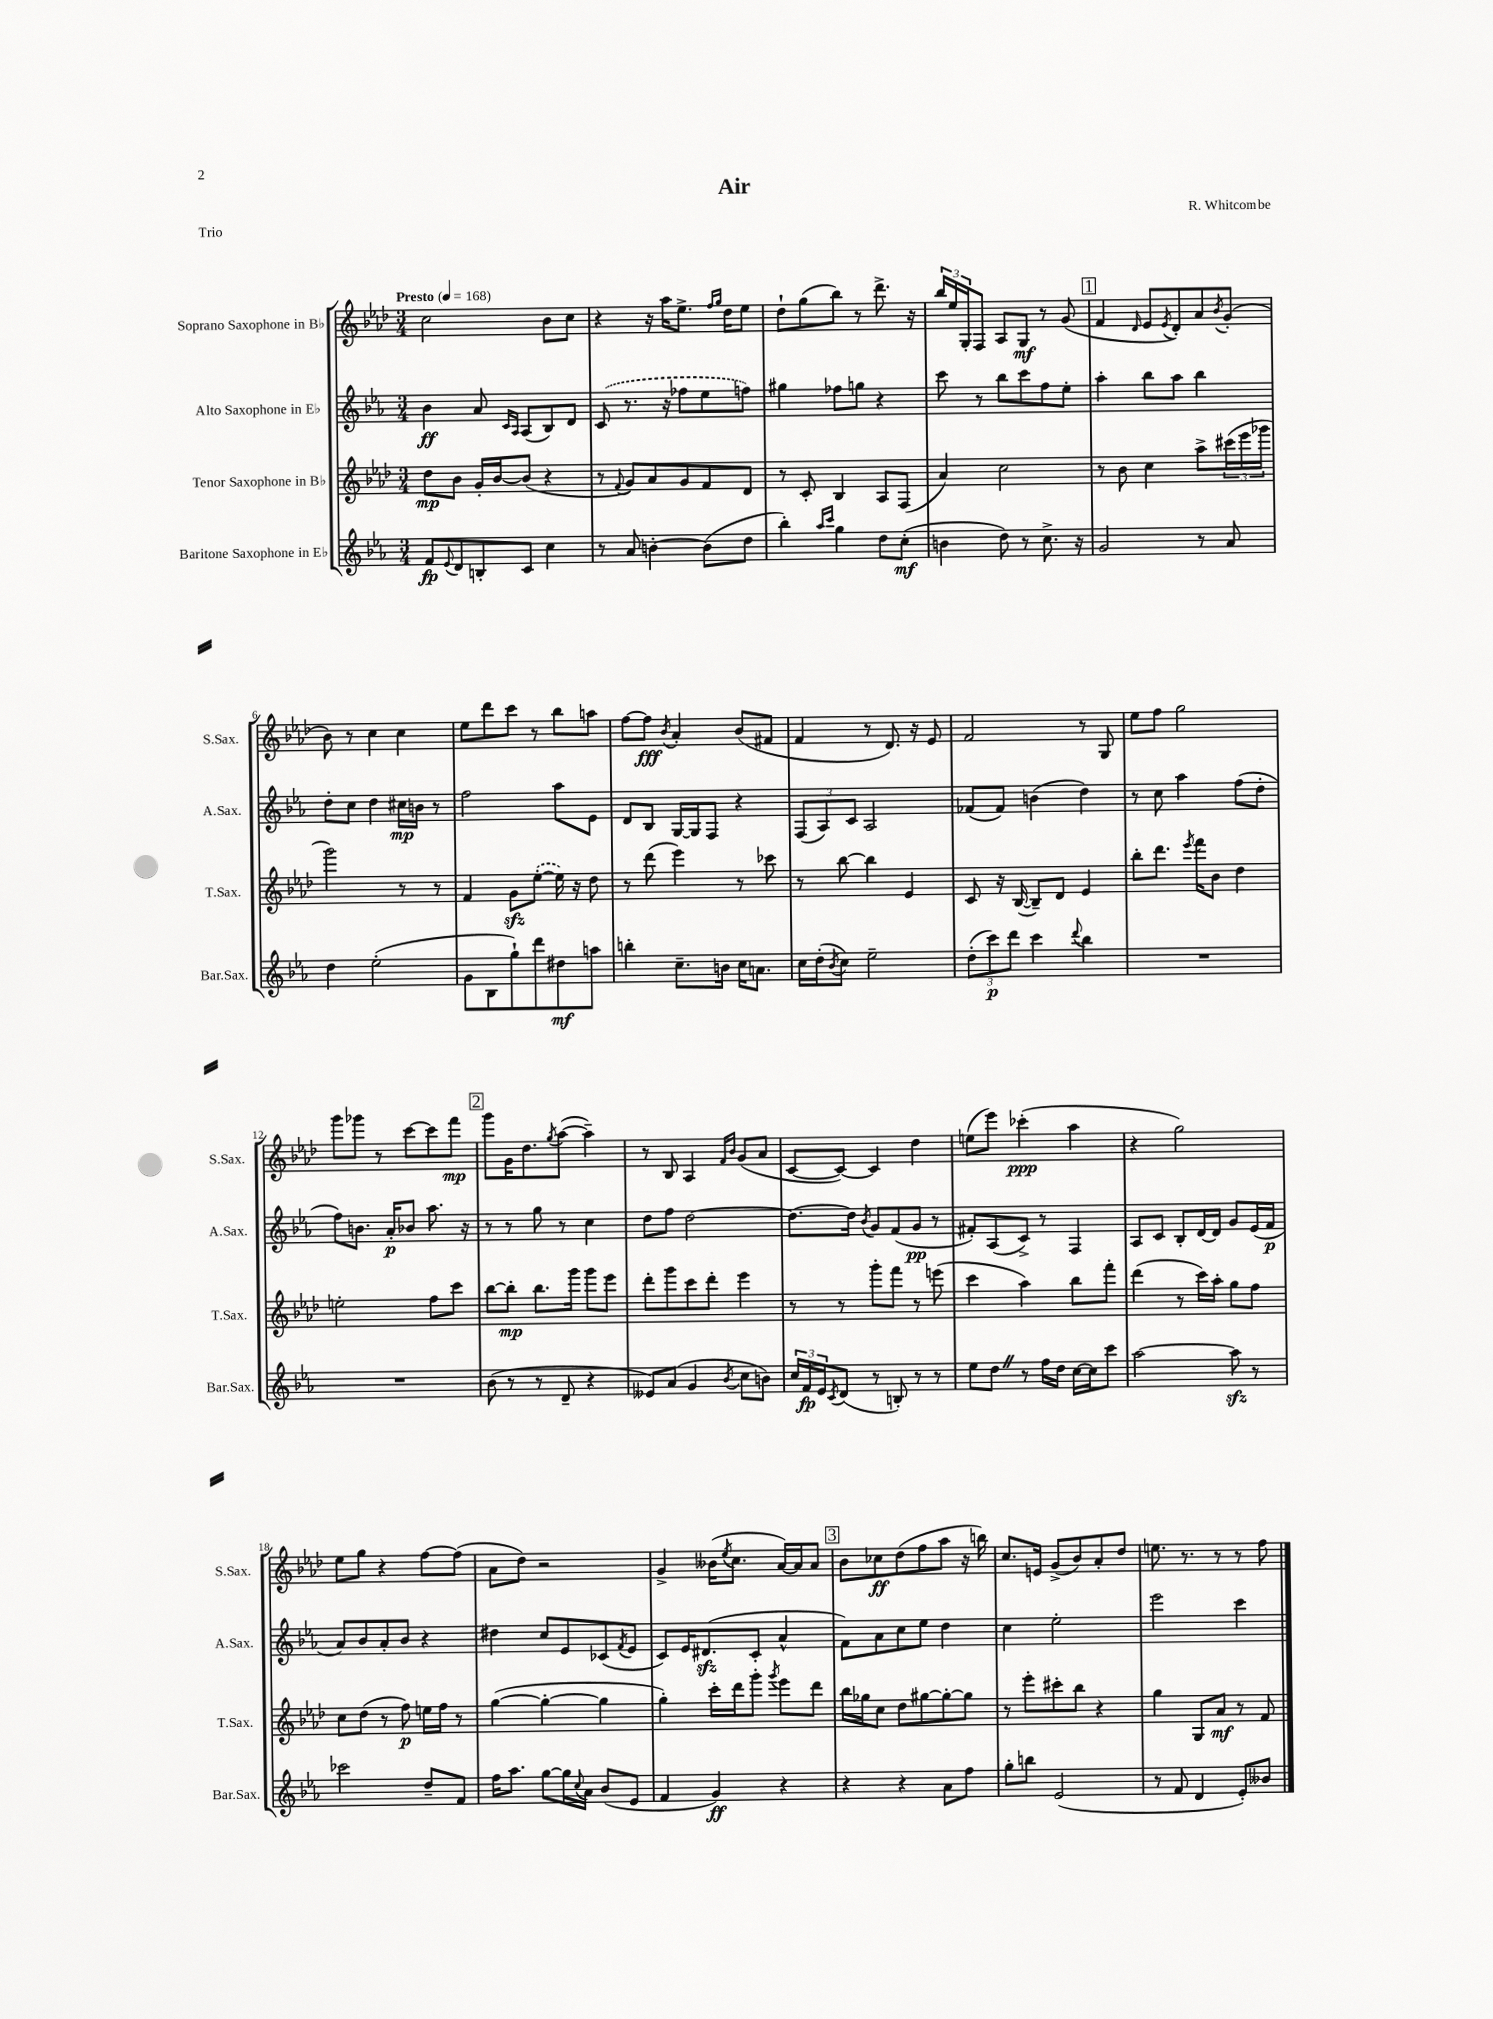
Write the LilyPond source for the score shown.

\header { title = "Air" composer = "R. Whitcombe" piece = "Trio" }
<<
\new StaffGroup <<
\new Staff = "s0" \with { instrumentName = "Soprano Saxophone in Bb" shortInstrumentName = "S.Sax." } {
    \clef treble \key aes \major \numericTimeSignature \time 3/4 \tempo "Presto" 4 = 168
    c''2 bes'8 c''8 |
    r4 r16 aes''16 ees''8.-> \grace { f''16 g''16 } des''16 ees''8 |
    des''8-! g''8( bes''8) r8 des'''8.-> r16 |
    \tuplet 3/2 { bes''16 ees''16 g16-. } f8 aes8 g8\mf r8 g'8( |
    \mark \markup { \box "1" } f'4 \grace { des'16 } ees'8 \acciaccatura { ees'8 } des'8-.) aes'8 \acciaccatura { bes'8 } g'8-.( |
    bes'8) r8 c''4 c''4 |
    ees''8 des'''8 c'''8 r8 bes''8 a''8 |
    f''8~ f''8\fff \acciaccatura { bes'8 } aes'4-. bes'8( fis'8 |
    f'4 r8 des'8.) r16 ees'8 |
    f'2 r8 g8 |
    ees''8 f''8 g''2 |
    g'''8 ges'''8 r8 c'''8~ c'''8 f'''8\mp |
    \mark \markup { \box "2" } g'''8 g'16 des''8. \acciaccatura { g''8 } aes''8~( aes''4--) |
    r8 bes8 aes4 \grace { f'16 bes'16 } g'8( aes'8 |
    c'8~ c'8~) c'4 des''4 |
    e''8( ees'''8) ces'''4-.\ppp( aes''4 |
    r4 g''2) |
    ees''8 g''8 r4 f''8~ f''8( |
    aes'8 des''8) r2 |
    g'4-> beses'16( \acciaccatura { ees''8 } c''8. aes'16~) aes'16 aes'8 |
    \mark \markup { \box "3" } bes'8 ces''8\ff des''8( f''8 aes''8 r16 b''16) |
    c''8. e'16 g'8->( bes'8) aes'8-. des''8 |
    e''8. r8. r8 r8 f''8 \bar "|." |
}
\new Staff = "s1" \with { instrumentName = "Alto Saxophone in Eb" shortInstrumentName = "A.Sax." } {
    \clef treble \key ees \major \numericTimeSignature \time 3/4
    bes'4\ff aes'8 \grace { c'16 aes16 } aes8( bes8) d'8 |
    \once \slurDashed c'8( r8. r16 fes''8 ees''8 f''8) |
    gis''4 fes''8 g''8 r4 |
    c'''8 r8 bes''8 c'''8 f''8 ees''8-. |
    \mark \markup { \box "1" } aes''4-. bes''8 aes''8 bes''4 |
    d''8-. c''8 d''4 cis''16\mp b'16 r8 |
    f''2 aes''8 ees'8 |
    d'8 bes8 g16~ g16 f8 r4 |
    \tuplet 3/2 { f8( aes8) c'8 } aes2 |
    fes'8( fes'8) b'4( d''4) |
    r8 c''8 aes''4 f''8( d''8-. |
    f''8) b'8. aes'16-.\p bes'8 aes''8. r16 |
    \mark \markup { \box "2" } r8 r8 g''8 r8 c''4 |
    d''8 f''8 d''2~ |
    d''8.~ d''16 \acciaccatura { bes'8 } g'8 f'8( g'8\pp r8 |
    fis'8-.) aes8( c'8->) r8 f4 |
    aes8 c'8 bes8-. d'16~ d'16 g'8 ees'16( f'16\p |
    aes'8) bes'8 aes'8-. bes'8 r4 |
    dis''4 c''8 ees'8 ces'8( \acciaccatura { f'8 } ees'8 |
    c'8) ees'16 dis'8.\sfz( c'8-. aes'4-^ |
    \mark \markup { \box "3" } f'8) aes'8 c''8 ees''8 d''4 |
    c''4 ees''2-. |
    ees'''2 c'''4 \bar "|." |
}
\new Staff = "s2" \with { instrumentName = "Tenor Saxophone in Bb" shortInstrumentName = "T.Sax." } {
    \clef treble \key aes \major \numericTimeSignature \time 3/4
    des''8\mp bes'8 g'16-. bes'16~ bes'8( r4 |
    r8 \appoggiatura { f'8 } g'8) aes'8 g'8 f'8 des'8 |
    r8 c'8-. bes4 aes8 f8( |
    aes'4) c''2 |
    \mark \markup { \box "1" } r8 bes'8 c''4 aes''8-> \tuplet 3/2 { cis'''16( ees'''16 ges'''16 } |
    g'''2) r8 r8 |
    f'4 g'8\sfz \once \slurDashed ees''8~-.( ees''16) r16 des''8 |
    r8 des'''8( ees'''4) r8 ces'''8 |
    r8 bes''8~ bes''4 ees'4 |
    c'8 r16 bes16~( bes8--) des'8 ees'4 |
    bes''8-. des'''8. \acciaccatura { ees'''8 } f'''16 bes'8 des''4 |
    e''2-. f''8 c'''8 |
    \mark \markup { \box "2" } bes''8~ bes''8-.\mp bes''8. g'''16 g'''8 ees'''8 |
    des'''8-. g'''8 c'''8 des'''8-. ees'''4 |
    r8 r8 g'''8-. f'''8 r8 e'''8( |
    c'''4 aes''4) bes''8 f'''8-. |
    des'''4( r8 c'''16) aes''16-. g''8 f''8 |
    c''8 des''8( r8 f''8\p) e''16 f''16 r8 |
    g''4~( g''4~-. g''4 |
    g''4-.) c'''16-. des'''16 g'''8-. \acciaccatura { g'''8 } ees'''8 des'''8 |
    \mark \markup { \box "3" } bes''16 ges''16 c''8 des''8 gis''8~ gis''8~-. gis''8 |
    r8 ees'''8-. cis'''8-. bes''8 r4 |
    g''4 g8 aes'8\mf r8 f'8 \bar "|." |
}
\new Staff = "s3" \with { instrumentName = "Baritone Saxophone in Eb" shortInstrumentName = "Bar.Sax." } {
    \clef treble \key ees \major \numericTimeSignature \time 3/4
    f'8\fp \appoggiatura { ees'8 } d'8 b8-. c'8 c''4 |
    r8 aes'8 b'4~-. b'8( d''8 |
    bes''4-.) \grace { aes''16 c'''16 } g''4 d''8 c''8-.\mf( |
    b'4 d''8) r8 c''8.-> r16 |
    \mark \markup { \box "1" } g'2 r8 aes'8 |
    d''4 ees''2-.( |
    g'8 bes8 g''8-!) d'''8 dis''8\mf a''8 |
    b''4-. c''8.-- b'16 c''16 a'8. |
    c''16 d''16-.( \acciaccatura { bes'8 } c''8) ees''2-- |
    \tuplet 3/2 { d''8-.( c'''8\p) d'''8 } c'''4 \appoggiatura { d'''8 } bes''4 |
    R2. |
    R2. |
    \mark \markup { \box "2" } bes'8( r8 r8 d'8-- r4 |
    eeses'8) aes'8( g'4 \acciaccatura { bes'8 } c''8 b'8) |
    \tuplet 3/2 { c''16 f'16\fp ees'16 } \acciaccatura { c'8 } d'8( r8 b8-.) r8 r8 |
    ees''8 d''8 \once \override BreathingSign.text = \markup { \musicglyph "scripts.caesura.straight" } \breathe r8 f''16 d''16 c''16~ c''16 c'''8 |
    aes''2~ aes''8\sfz r8 |
    ces'''2 d''8-- f'8 |
    f''16 aes''8. g''8~ g''16 \appoggiatura { c''8 } aes'16 bes'8( ees'8 |
    f'4 g'4\ff) r4 |
    \mark \markup { \box "3" } r4 r4 aes'8 f''8 |
    g''8-. b''8 ees'2( |
    r8 f'8 d'4 ees'8-.) beses'8 \bar "|." |
}
>>
>>
